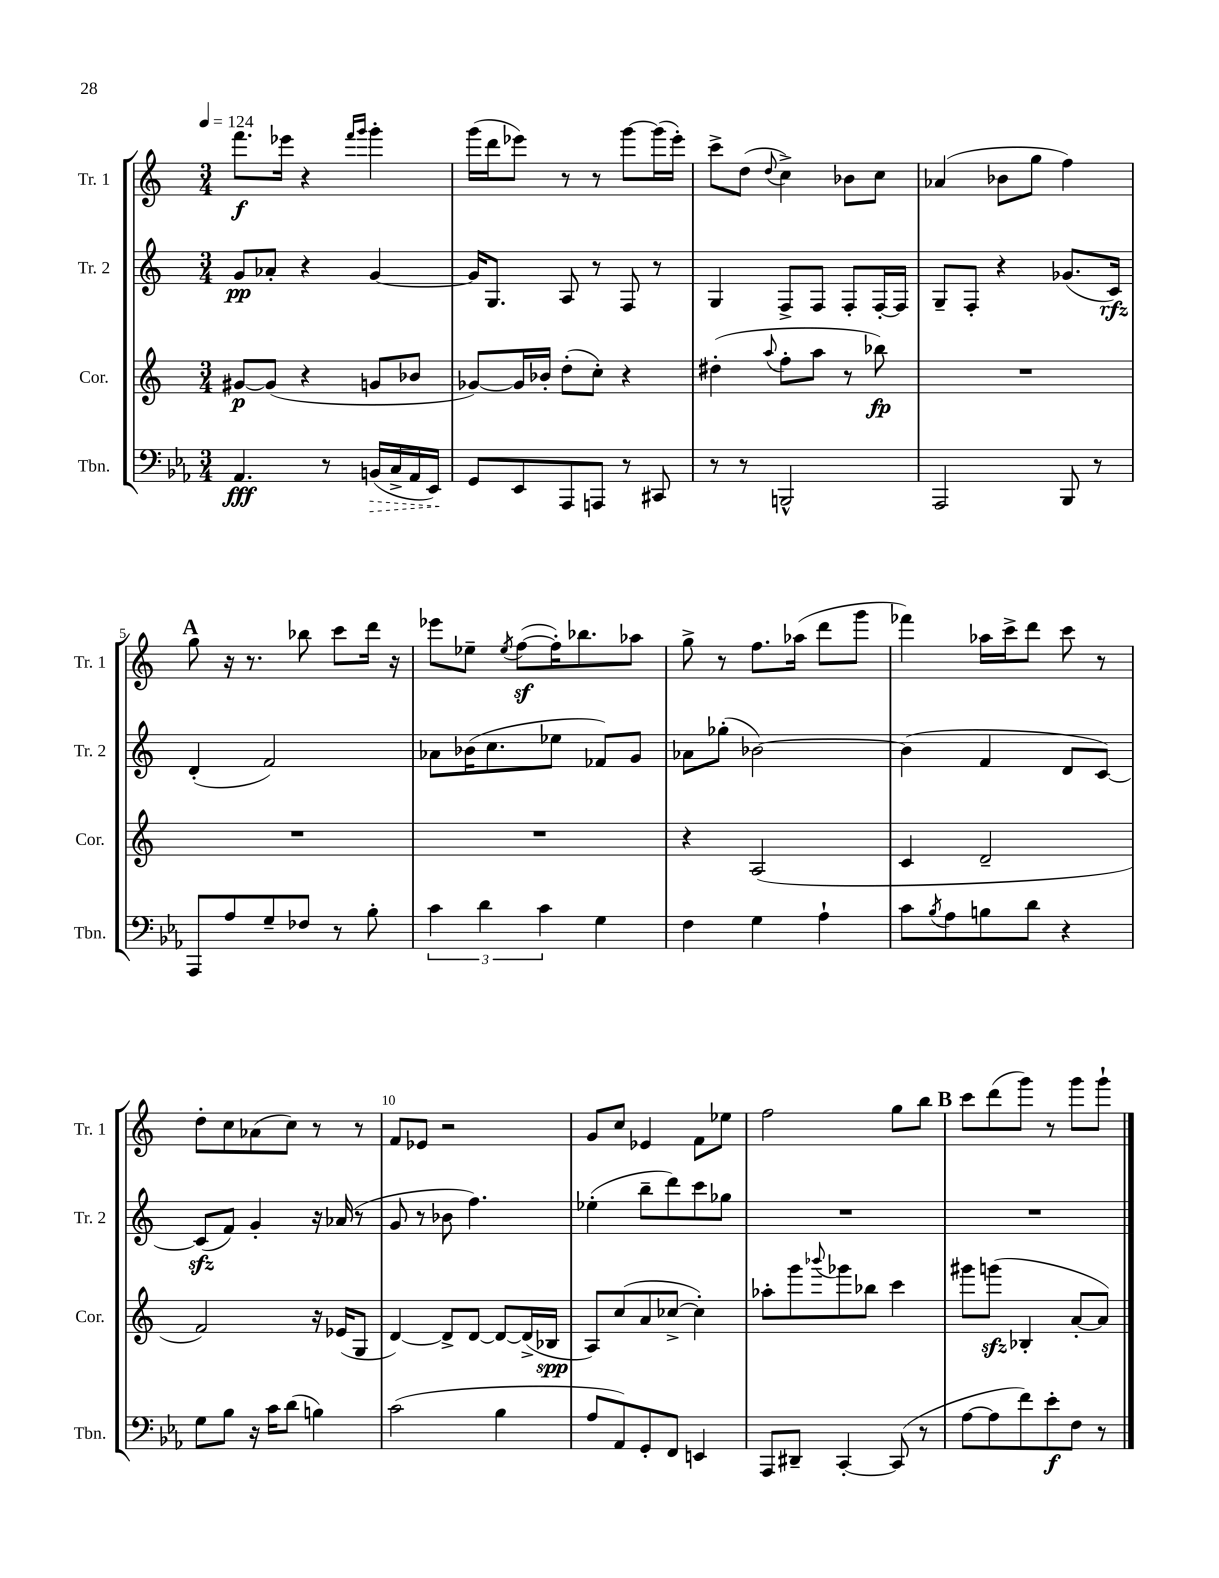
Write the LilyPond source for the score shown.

<<
\new StaffGroup <<
\new Staff = "s0" \with { instrumentName = "Tr. 1" shortInstrumentName = "Tr. 1" } {
    \clef treble \key c \major \numericTimeSignature \time 3/4 \tempo 4 = 124
    f'''8.\f ees'''16 r4 \grace { f'''16 g'''16 } g'''4-. |
    g'''16( d'''16 ees'''8) r8 r8 g'''8~ g'''16( ees'''16-.) |
    c'''8-> d''8( \appoggiatura { d''8 } c''4->) bes'8 c''8 |
    aes'4( bes'8 g''8 f''4) |
    \mark \markup { \bold "A" } g''8 r16 r8. bes''8 c'''8 d'''16 r16 |
    ees'''8 ees''8-- \acciaccatura { ees''8 } f''8~\sf( f''16-.) bes''8. aes''8 |
    g''8-> r8 f''8. aes''16( d'''8 g'''8 |
    fes'''4) aes''16 c'''16-> d'''8 c'''8 r8 |
    d''8-. c''8 aes'8( c''8) r8 r8 |
    f'8 ees'8 r2 |
    g'8 c''8 ees'4 f'8 ees''8 |
    f''2 g''8 b''8 |
    \mark \markup { \bold "B" } c'''8 d'''8( g'''8) r8 g'''8 g'''8-! \bar "|." |
}
\new Staff = "s1" \with { instrumentName = "Tr. 2" shortInstrumentName = "Tr. 2" } {
    \clef treble \key c \major \numericTimeSignature \time 3/4
    g'8\pp aes'8-. r4 g'4~ |
    g'16 g8. a8 r8 f8 r8 |
    g4 f8-> f8 f8-. f16~-. f16 |
    g8-- f8-. r4 ges'8.( c'16\rfz) |
    \mark \markup { \bold "A" } d'4-.( f'2) |
    aes'8 bes'16( c''8. ees''8 fes'8) g'8 |
    aes'8 ges''8-.( bes'2~) |
    bes'4( f'4 d'8 c'8~) |
    c'8\sfz( f'8) g'4-. r16 aes'16( r8 |
    g'8 r8 bes'8 f''4.) |
    ees''4-.( b''8-- d'''8) c'''8 ges''8 |
    R2. |
    \mark \markup { \bold "B" } R2. \bar "|." |
}
\new Staff = "s2" \with { instrumentName = "Cor." shortInstrumentName = "Cor." } {
    \clef treble \key c \major \numericTimeSignature \time 3/4
    gis'8~\p gis'8( r4 g'8 bes'8 |
    ges'8~) ges'16 bes'16-. d''8-.( c''8-.) r4 |
    dis''4-.( \appoggiatura { a''8 } f''8-. a''8 r8 bes''8\fp) |
    R2. |
    \mark \markup { \bold "A" } R2. |
    R2. |
    r4 a2( |
    c'4 d'2-- |
    f'2) r16 ees'16( g8 |
    d'4~) d'8-> d'8~ d'8~ d'16->( bes16\spp |
    a8) c''8( a'8 ces''8~-> ces''4-.) |
    aes''8-. g'''8 \appoggiatura { bes'''8 } ges'''8 bes''8 c'''4 |
    \mark \markup { \bold "B" } gis'''8 g'''8\sfz( bes4-. a'8~-. a'8) \bar "|." |
}
\new Staff = "s3" \with { instrumentName = "Tbn." shortInstrumentName = "Tbn." } {
    \clef bass \key ees \major \numericTimeSignature \time 3/4
    aes,4.\fff r8 \once \override Hairpin.style = #'dashed-line b,16\>( c16-> aes,16 ees,16\!) |
    g,8 ees,8 aes,,8 a,,8 r8 cis,8 |
    r8 r8 b,,2-^ |
    aes,,2 bes,,8 r8 |
    \mark \markup { \bold "A" } aes,,8 aes8 g8-- fes8 r8 bes8-. |
    \tuplet 3/2 { c'4 d'4 c'4 } g4 |
    f4 g4 aes4-! |
    c'8 \acciaccatura { bes8 } aes8 b8 d'8 r4 |
    g8 bes8 r16 c'16 d'8( b4) |
    c'2( bes4 |
    aes8 aes,8) g,8-. f,8 e,4 |
    aes,,8 dis,8-- c,4~-. c,8( r8 |
    \mark \markup { \bold "B" } aes8~ aes8 f'8) ees'8-.\f f8 r8 \bar "|." |
}
>>
>>
\layout { \context { \Score \override BarNumber.break-visibility = ##(#f #t #t) barNumberVisibility = #(every-nth-bar-number-visible 5) } }
